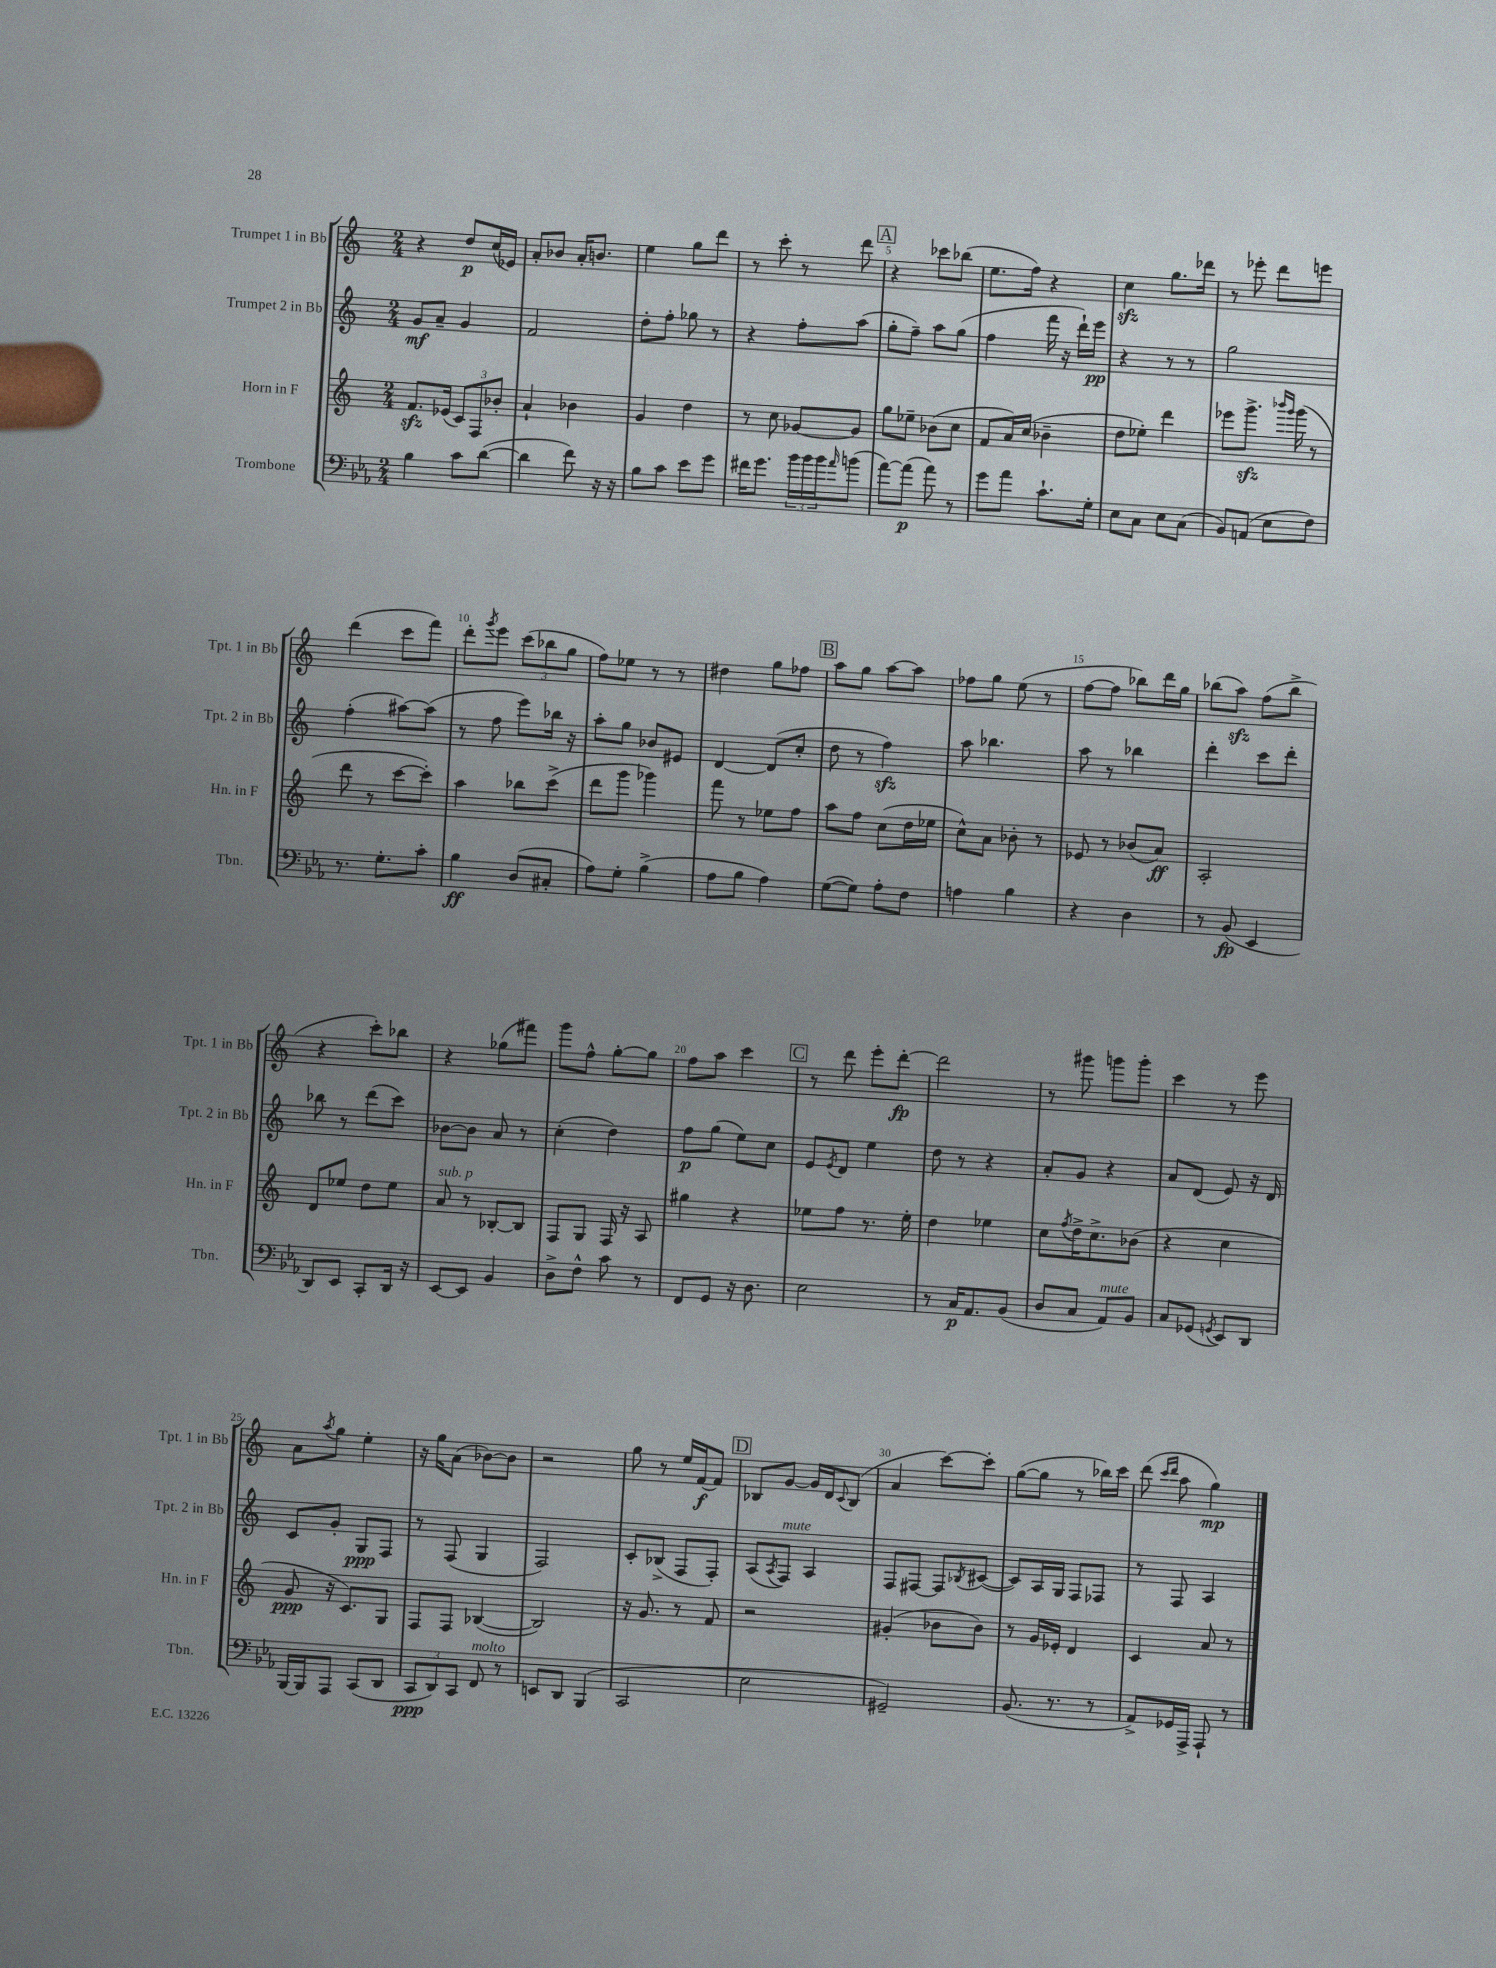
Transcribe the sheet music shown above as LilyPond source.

<<
\new StaffGroup <<
\new Staff = "s0" \with { instrumentName = "Trumpet 1 in Bb" shortInstrumentName = "Tpt. 1 in Bb" } {
    \clef treble \key c \major \numericTimeSignature \time 2/4
    r4 d''8\p c''16( ees'16) |
    a'8-. bes'8 a'16-. b'8. |
    e''4 g''8 d'''8 |
    r8 c'''8-. r8 d'''8 |
    \mark \markup { \box "A" } r4 ces'''8 bes''8( |
    e''8. f''16) r4 |
    c''4\sfz g''8. des'''16 |
    r8 ees'''8-. d'''8 e'''8 |
    d'''4( c'''8 f'''8) |
    d'''8-. \acciaccatura { g'''8 } e'''8 \tuplet 3/2 { c'''8( bes''8 g''8 } |
    f''8) ees''8 r8 r8 |
    dis''4 g''8 fes''8 |
    \mark \markup { \box "B" } a''8 g''8 a''8~ a''8 |
    fes''8 g''8 e''8( r8 |
    f''8~ f''8 bes''8) d'''16 g''16 |
    bes''8( a''8\sfz) f''8( bes''8-> |
    r4 c'''8-.) bes''8 |
    r4 ges''8( fis'''8) |
    g'''8 f''8-^ g''8~-. g''8 |
    f''8 a''8 c'''4 |
    \mark \markup { \box "C" } r8 d'''8 e'''8-. d'''8~-.\fp |
    d'''2 |
    r8 gis'''8 g'''8 g'''8-. |
    c'''4 r8 e'''8 |
    a'8 \acciaccatura { a''8 } g''8 e''4-. |
    r16 g''16 a'8( bes'8~) bes'8 |
    r2 |
    g''8 r8 e''16 f'16~\f f'8 |
    \mark \markup { \box "D" } bes8 g'8~ g'16 d'16 \appoggiatura { c'8 } bes8( |
    a'4 c'''8~) c'''8-. |
    g''8~( g''8 r8 bes''16) c'''16 |
    d'''8( \grace { c'''16 d'''16 } a''8 g''4\mp) \bar "|." |
}
\new Staff = "s1" \with { instrumentName = "Trumpet 2 in Bb" shortInstrumentName = "Tpt. 2 in Bb" } {
    \clef treble \key c \major \numericTimeSignature \time 2/4
    g'8\mf a'8-- g'4 |
    f'2 |
    d''8-. f''8-. ges''8 r8 |
    r4 f''8-. a''8( |
    \mark \markup { \box "A" } g''8-. f''8--) a''8 g''8( |
    f''4 f'''16 r16 d'''16-!) e'''16\pp |
    r4 r8 r8 |
    g''2 |
    f''4-.( ais''8~) ais''8( |
    r8 f''8 e'''8) bes''16 r16 |
    a''8-. g''8 bes'8 eis'8 |
    d'4~ d'8( c''8-. |
    \mark \markup { \box "B" } d''8 r8 f''4\sfz) |
    a''8 bes''4. |
    a''8 r8 bes''4 |
    d'''4-. c'''8 d'''8-. |
    bes''8 r8 d'''8( c'''8) |
    bes'8~ bes'8 a'8 r8 |
    c''4-.( d''4) |
    f''8\p g''8( e''8) c''8 |
    \mark \markup { \box "C" } e'8 \acciaccatura { e'8 } d'8 e''4 |
    d''8 r8 r4 |
    a'8-. g'8 r4 |
    a'8 d'8( e'8) r16 d'16 |
    c'8 g'8-. g8\ppp f8 |
    r8 f8( g4 |
    f2) |
    c'8-. bes8->( f8 f8-.) |
    \mark \markup { \box "D" } a8( \acciaccatura { a8 } f8^\markup { \italic "mute" }) a4 |
    f8 fis8~ fis8 \acciaccatura { bes8 } cis'8~( |
    cis'8) a16 g16 f8 fes8 |
    r8 f8 a4 \bar "|." |
}
\new Staff = "s2" \with { instrumentName = "Horn in F" shortInstrumentName = "Hn. in F" } {
    \clef treble \key c \major \numericTimeSignature \time 2/4
    f'8.\sfz ees'16( \tuplet 3/2 { c'8) f8 bes'8-. } |
    a'4-! bes'4 |
    g'4 d''4 |
    r8 c''8 ges'8~ ges'8 |
    \mark \markup { \box "A" } g''8 ees''8-- bes'8( c''8 |
    f'8 a'16) c''16( bes'4-- |
    d''8 ees''8-.) d'''4 |
    ees'''8 g'''8.->\sfz \grace { bes'''16 g'''16 } g'''16( r8 |
    d'''8 r8 c'''8~ c'''8-.) |
    a''4 bes''8 c'''8->( |
    d'''8 g'''8 ges'''4) |
    f'''8 r8 ees''8 f''8 |
    \mark \markup { \box "B" } a''8 f''8 c''8( d''16 ees''16 |
    c''8-^) a'8 bes'8-. r8 |
    ees'8 r8 bes'8( a'8\ff) |
    a2-. |
    d'8 ees''8 d''8 ees''8 |
    a'8^\markup { \italic "sub. p" } r8 bes8~-. bes8 |
    f8 g8 f16 r16 a8 |
    gis''4 r4 |
    \mark \markup { \box "C" } ees''8 f''8 r8. ees''16-. |
    d''4 ees''4 |
    c''8 \acciaccatura { f''8 } d''16-> c''8.-> bes'8( |
    r4 c''4 |
    g'8\ppp r16 c'8.) g8 |
    f8 f8 bes4~( |
    bes2) |
    r16 g'8. r8 f'8 |
    \mark \markup { \box "D" } r2 |
    gis'4-.( bes'8 bes'8) |
    r8 g'16 ees'16-. d'4 |
    c'4 a'8 r8 \bar "|." |
}
\new Staff = "s3" \with { instrumentName = "Trombone" shortInstrumentName = "Tbn." } {
    \clef bass \key ees \major \numericTimeSignature \time 2/4
    bes4 c'8 d'8~( |
    d'4 f'8) r16 r16 |
    bes8 c'8 ees'8 g'8 |
    fis'16 g'8. \tuplet 3/2 { bes'16 bes'16 bes'16 } \grace { aes'16 } b'8( |
    \mark \markup { \box "A" } aes'8~) aes'8\p( aes'8) r8 |
    g'8 aes'8 c'8.-! g16-. |
    ees8 c8 ees8 c8( |
    bes,8) a,8( ees8 f8) |
    r8. g8.-. c'8-. |
    bes4\ff d8( cis8-. |
    aes8) g8-. bes4->( |
    aes8 bes8 aes4) |
    \mark \markup { \box "B" } g8~( g8) aes8-. f8 |
    a4 bes4 |
    r4 d4 |
    r8 bes,8\fp( ees,4 |
    d,8) ees,8 c,8-. d,16 r16 |
    ees,8~ ees,8 bes,4 |
    d8-> f8-^ c'8 r8 |
    f,8 g,8 r16 d8. |
    \mark \markup { \box "C" } ees2 |
    r8 c16\p aes,8. bes,8( |
    d8 c8 aes,8^\markup { \italic "mute" }) bes,8 |
    c8 ges,8( \acciaccatura { g,8 } ees,8) d,8 |
    bes,,16~ bes,,16 aes,,8 c,8( d,8 |
    \tuplet 3/2 { c,8\ppp d,8) c,8 } f,8^\markup { \italic "molto" } r8 |
    e,8 d,8 bes,,4( |
    c,2 |
    \mark \markup { \box "D" } ees2 |
    gis,2--) |
    bes,8.( r8. r8 |
    aes,8->) ges,16 aes,,16-> aes,,8-! r8 \bar "|." |
}
>>
>>
\layout { \context { \Score \override BarNumber.break-visibility = ##(#f #t #t) barNumberVisibility = #(every-nth-bar-number-visible 5) } }
